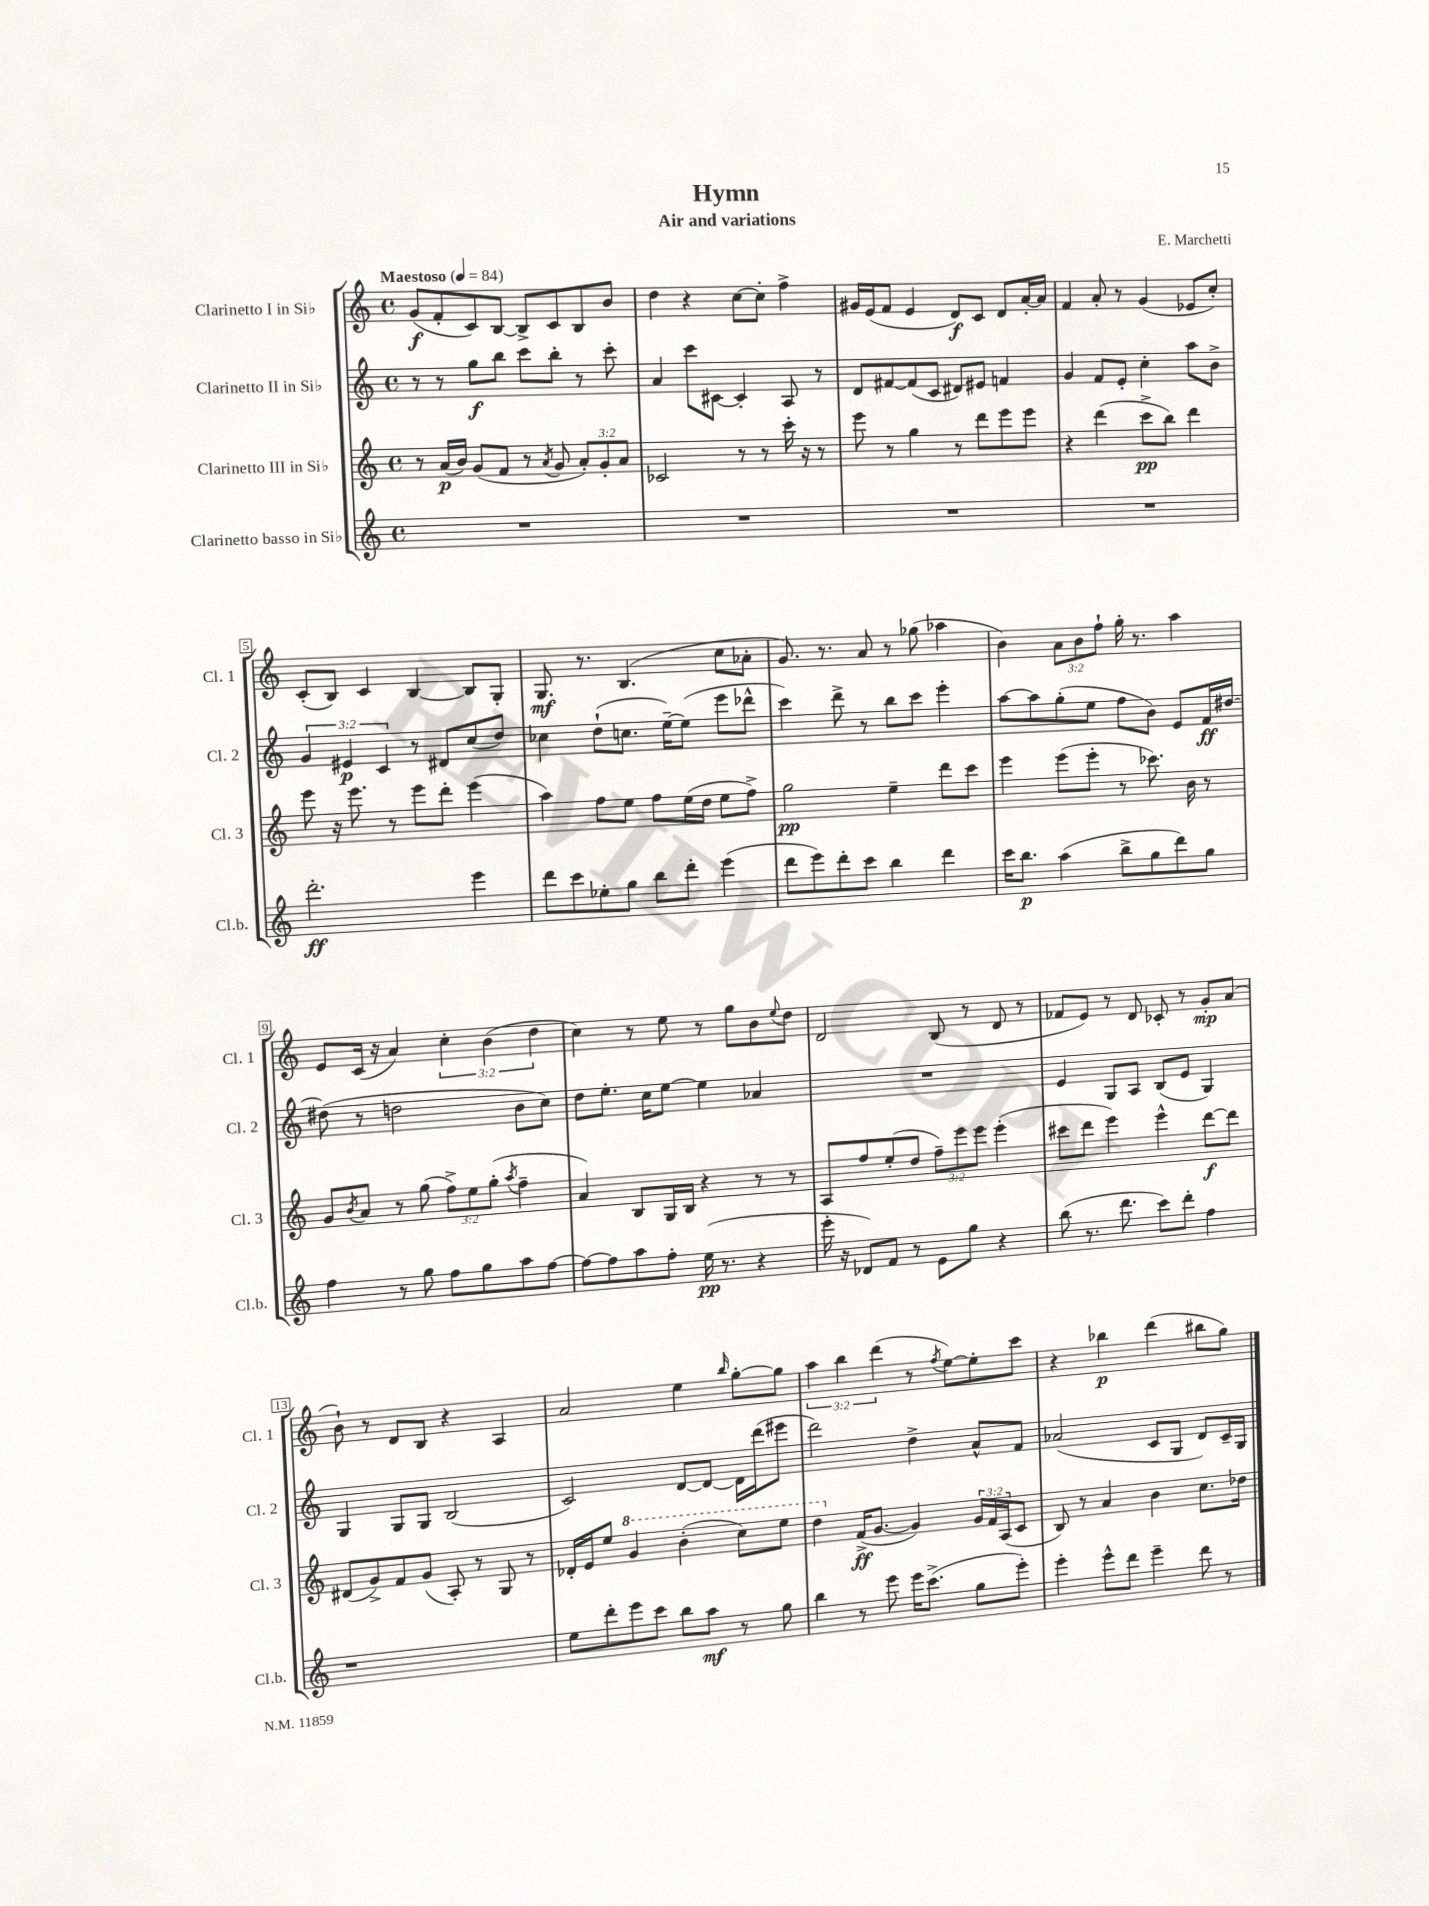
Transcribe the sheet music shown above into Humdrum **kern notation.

**kern	**kern	**kern	**kern
*staff4	*staff3	*staff2	*staff1
*clefG2	*clefG2	*clefG2	*clefG2
*k[]	*k[]	*k[]	*k[]
*M4/4	*M4/4	*M4/4	*M4/4
*met(c)	*met(c)	*met(c)	*met(c)
*MM84	*MM84	*MM84	*MM84
1r	8r	8r	(8g
.	(16a	8r	8f'
.	16b)	.	.
.	(8g	8gg	8c)
.	8f	8bb	[8B
.	8r	8ccc	8B^]
.	8qa	.	.
.	8g	8bb'	8c
.	12a')	8r	8B
.	12g'	.	.
.	.	8ccc'	8b
.	12a	.	.
=	=	=	=
1r	2c-	4a	4dd
.	.	8ccc	4r
.	.	[8c#	.
.	8r	4c#']	[8cc
.	8r	.	8cc']
.	16ccc'	8A	4ff^
.	16r	.	.
.	8r	8r	.
=	=	=	=
1r	8eee	8d	16g#
.	.	.	(16e
.	8r	[8f#	8f
.	4gg	(8f#]	4e
.	.	8c	.
.	8r	8d#)	8d)
.	8ddd	8e#	8c
.	8eee	4f	8d
.	8eee	.	[16a'
.	.	.	16a]
=	=	=	=
1r	4r	4g	4f
.	(4ddd	8f	8a'
.	.	8e'	8r
.	8ccc^	4cc'	(4g
.	8bb)	.	.
.	4ddd	8aa	8e-
.	.	8b^	8cc')
=	=	=	=
2.ddd'	8eee	6g	(8c'
.	16r	.	8B)
.	.	6e#	.
.	8.eee	.	.
.	.	.	4c
.	.	6c	.
.	8r	.	.
.	8eee	8r	[4B
.	8ddd'	8d#	.
4eee	(4eee	(8cc	8B]
.	.	8dd)	8G'
=	=	=	=
8ddd	4aa)	4cc-	8.G
8ccc	.	.	.
.	.	.	8.r
8ee-'	8ff	(8dd`	.
8gg	8ee	8.cc	(4.B
8bb	8ff	.	.
.	.	[16ee~)	.
8ddd'	(16ee	(8ee]	.
.	16dd	.	.
(4eee	8ee	8eee	8cc
.	8ff^)	8ddd-^^	8a-'
=	=	=	=
8ddd	2gg	4ccc)	8.g)
8eee)	.	.	.
.	.	.	8.r
8ddd'	.	8ddd^	.
8ccc	.	8r	8a
4bb	4ee~	8bb	8r
.	.	8ccc	(8gg-
4ddd	8ddd	4eee'	4aa-
.	8ccc	.	.
=	=	=	=
16ccc	4eee	[8aa	4b)
8.bb	.	.	.
.	.	8aa]	.
(4aa	(8eee	(8gg'	12a
.	.	.	12b
.	8eee'	8ee	.
.	.	.	12ff`
8bb^	8r	8ff	16gg'
.	.	.	8.r
8gg	8.ccc-)	8b)	.
8ddd)	.	8e	4aa
.	16b	.	.
8gg	8r	16f	.
.	.	[16dd#	.
=	=	=	=
4ff	8g	(8dd#]	8e
.	8qb	.	.
.	8a	8r	(16c
.	.	.	16r
8r	8r	2dd	4a)
8gg	(8gg	.	.
8ff	12ff^)	.	6cc'
.	12ee	.	.
8gg	.	.	.
.	(12gg'	.	(6b
.	8qaa	.	.
8aa	4ff~	8b	.
.	.	.	6dd
[8ff	.	8cc)	.
=	=	=	=
8ff_	4a)	8dd	4cc)
8ff]	.	8.ee'	.
8aa	8B	.	8r
.	.	16cc	.
8ff'	16G	[8ee	8ee
.	16B	.	.
(16ee	4r	4ee]	8r
8.r	.	.	.
.	.	.	8gg
4r	8r	4a-	8b
.	.	.	8qqee
.	8r	.	8dd
=	=	=	=
16eee'	8A	1r	2d
16r	.	.	.
8d-)	8ff	.	.
8f	(8ee'	.	.
8r	8dd	.	.
8e	12ff~)	.	(8B
.	12eee	.	.
8gg	.	.	8r
.	12eee	.	.
4r	(4eee'	.	8d
.	.	.	8r
=	=	=	=
(8bb	8ccc#	4e	8f-
8.r	8ddd	.	8e)
.	4eee)	8G	8r
8.ddd	.	.	.
.	.	8A	8d
8ccc)	4eee^^	(8B	8c-'
8ddd'	.	8e	8r
4ff	[8ddd	4G)	8g'
.	8ddd]	.	(8a
=	=	=	=
1r	(8d#	4G	8b`)
.	8g^)	.	8r
.	8f	8G	8d
.	(8g	8G	8B
.	8A')	(2B	4r
.	8r	.	.
.	8G	.	4A
.	8r	.	.
=	=	=	=
8ee	16d-'	2c)	2a
.	16e	.	.
8ddd'	8ee	.	.
8eee	4gg	.	.
8ccc	.	.	.
8bb	(4bb'	[8d	4ee
8aa	.	8d_	.
.	.	.	16qqbb
8r	8ccc)	16d]	[8gg'
.	.	(16ddd	.
8gg	8eee	8eee#	8gg]
=	=	=	=
4bb	4ddd	2ddd)	6aa
.	.	.	6bb
8r	(16f^	.	.
.	[8.g	.	.
.	.	.	(6ddd
8eee	.	.	.
16eee	4g])	4dd^	8r
(8.ccc^	.	.	.
.	.	.	8qff
.	.	.	[8ee)
8gg	24g	8a^^	8ee']
.	24f	.	.
.	(24A	.	.
8eee')	8c	8f	8ccc
=	=	=	=
4eee'	8B)	(2a-	4r
.	8r	.	.
8eee^^	4a	.	4bb-
8ddd	.	.	.
4eee~	4b	8c	(4ddd
.	.	8G	.
8ddd	8.cc	8d)	8bb#
8r	.	16c~	8gg)
.	16dd-	16G	.
==	==	==	==
*-	*-	*-	*-
